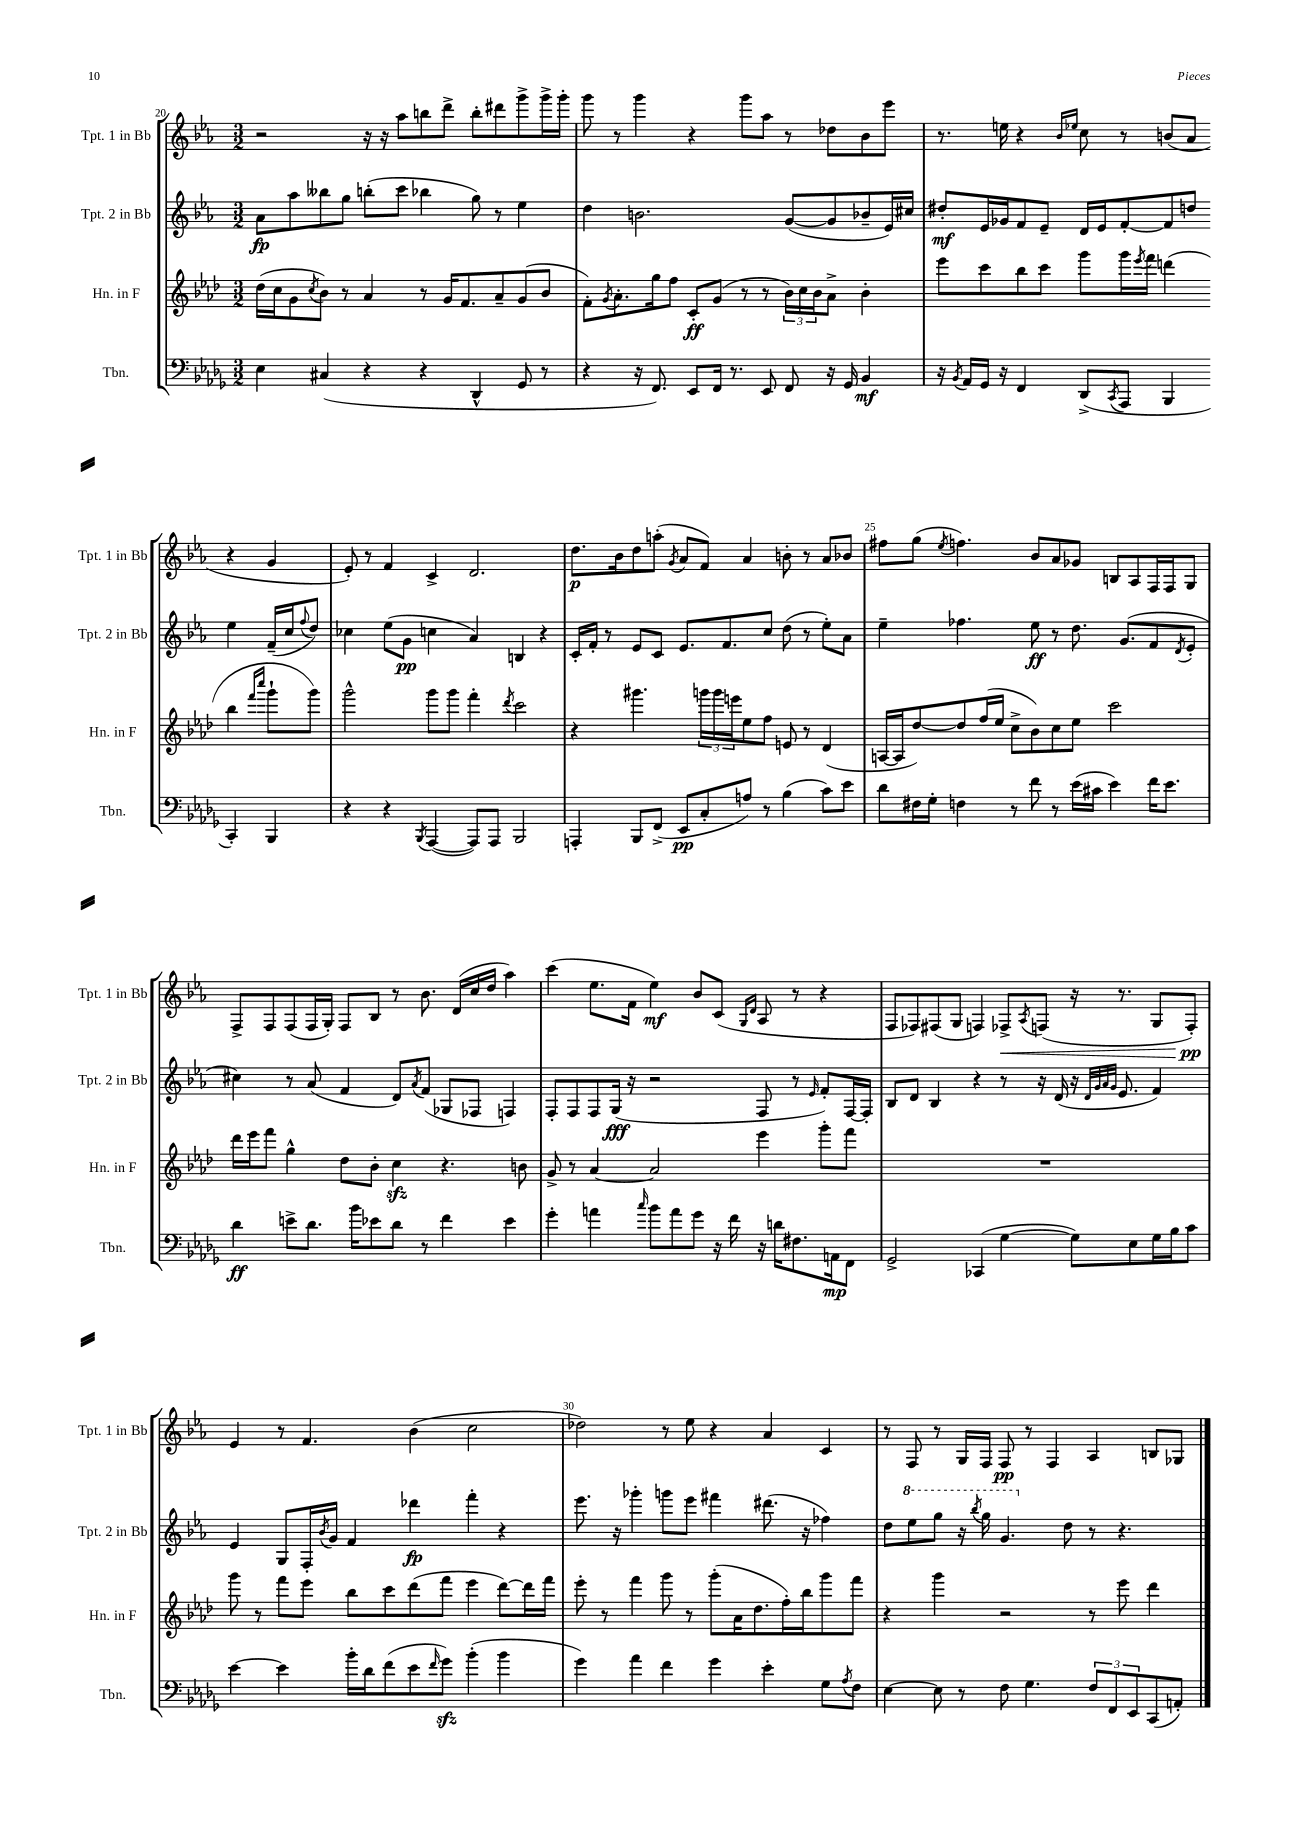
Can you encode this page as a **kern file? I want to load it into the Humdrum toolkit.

**kern	**dynam	**kern	**dynam	**kern	**dynam	**kern	**dynam
*part4	*part4	*part3	*part3	*part2	*part2	*part1	*part1
*staff4	*staff4	*staff3	*staff3	*staff2	*staff2	*staff1	*staff1
*I"Tbn.	*	*I"Hn. in F	*	*I"Tpt. 2 in Bb	*	*I"Tpt. 1 in Bb	*
*I'Tbn.	*	*I'Hn. in F	*	*I'Tpt. 2 in Bb	*	*I'Tpt. 1 in Bb	*
*clefF4	*	*clefG2	*	*clefG2	*	*clefG2	*
*k[b-e-a-d-g-]	*	*k[b-e-a-d-]	*	*k[b-e-a-]	*	*k[b-e-a-]	*
*M3/2	*	*M3/2	*	*M3/2	*	*M3/2	*
=20	=20	=20	=20	=20	=20	=20	=20
4E-\	.	(16dd-\LL	.	8a-\L	fp	2r	.
.	.	16cc\J	.	.	.	.	.
.	.	8g\	.	8aa-\	.	.	.
.	.	8qcc/	.	.	.	.	.
(4C#X/	.	8b-\J)	.	8bb--X\	.	.	.
.	.	8r	.	8gg\J	.	.	.
4r	.	4a-/	.	(8bbn'\L	.	16r	.
.	.	.	.	.	.	16r	.
.	.	.	.	8ccc\J	.	8aa-\L	.
4r	.	8r	.	4bb-X\	.	8bbn\	.
.	.	16g/KL	.	.	.	8ddd^\J	.
.	.	8.f/	.	.	.	.	.
4DD-^^/	.	.	.	8gg\)	.	8bb'\L	.
.	.	8a-~/	.	8r	.	8ddd#X\	.
8GG-/	.	(8g/	.	4ee-\	.	8ggg^\	.
8r	.	8b-/J	.	.	.	16ggg^\L	.
.	.	.	.	.	.	16ggg'\JJ	.
=21	=21	=21	=21	=21	=21	=21	=21
4r	.	8f'\L)	.	4dd\	.	8ggg\	.
.	.	8qg/	.	.	.	.	.
.	.	8.a-'\	.	.	.	8r	.
16r	.	.	.	2.bn\	.	4ggg\	.
8.FF/)	.	16gg\k	.	.	.	.	.
.	.	8ff\J	.	.	.	.	.
8EE-/L	.	8c'/L	ff	.	.	4r	.
16FF/Jk	.	(8g/J	.	.	.	.	.
8.r	.	.	.	.	.	.	.
.	.	8r	.	.	.	8ggg\L	.
8EE-/	.	8r	.	.	.	8aa-\J	.
8FF/	.	24b-\LL)	.	([8g/L	.	8r	.
.	.	24cc\	.	.	.	.	.
.	.	24b-\J	.	.	.	.	.
16r	.	8a-^\J	.	8g/]	.	8dd-X\L	.
16GG-/	.	.	.	.	.	.	.
4BB-/	mf	4b-'\	.	8b-X~/	.	8b-\	.
.	.	.	.	16e-/L)	.	8eee-\J	.
.	.	.	.	16cc#X/JJ	.	.	.
=22	=22	=22	=22	=22	=22	=22	=22
16r	.	8eee-\L	.	8dd#X'/L	mf	8.r	.
8qBB-/	.	.	.	.	.	.	.
16AA-/LL	.	.	.	.	.	.	.
16GG-/JJ	.	8ccc\	.	16e-/L	.	.	.
16r	.	.	.	16g-X/J	.	16een\	.
4FF/	.	8bb-\	.	8f/	.	4r	.
.	.	8ccc\J	.	8e-~/J	.	.	.
.	.	.	.	.	.	16qqb-/LL	.
.	.	.	.	.	.	16qqee-X/JJ	.
(8DD-^/L	.	8ggg\L	.	16d/LL	.	8cc\	.
.	.	.	.	16e-/J	.	.	.
8qCC/	.	.	.	.	.	.	.
8AAA-/J	.	16ggg\L	.	[8f'/	.	8r	.
.	.	8qeee-/	.	.	.	.	.
.	.	16fff\JJ	.	.	.	.	.
4BBB-/	.	(4dddn\	.	8f/]	.	(8bn/L	.
.	.	.	.	8ddn/J	.	8a-/J	.
4CC'/)	.	4bb-\	.	4ee-\	.	4r	.
.	.	16qqfff/LL	.	.	.	.	.
.	.	16qqcccc/JJ	.	.	.	.	.
4BBB-/	.	8ggg`\L	.	(16f~/LL	.	4g/	.
.	.	.	.	16cc/J	.	.	.
.	.	.	.	8qqff/	.	.	.
.	.	8ggg\J)	.	8dd/J)	.	.	.
!!LO:LB:g=z
=23	=23	=23	=23	=23	=23	=23	=23
4r	.	2ggg^^\	.	4cc-X\	.	8e-'/)	.
.	.	.	.	.	.	8r	.
4r	.	.	.	(8ee-\L	.	4f/	.
.	.	.	.	8g\J	pp	.	.
8qBBB-/	.	.	.	.	.	.	.
([4AAA-/	.	8ggg\L	.	4ccn\	.	4c^/	.
.	.	8ggg\J	.	.	.	.	.
8AAA-/L])	.	4fff'\	.	4a-/)	.	2.d/	.
8AAA-/J	.	.	.	.	.	.	.
.	.	8qddd-/	.	.	.	.	.
2BBB-/	.	2ccc\	.	4Bn/	.	.	.
.	.	.	.	4r	.	.	.
=24	=24	=24	=24	=24	=24	=24	=24
4AAAn'/	.	4r	.	16c'/LL	.	8.dd\L	p
.	.	.	.	16f'/JJ	.	.	.
.	.	.	.	8r	.	.	.
.	.	.	.	.	.	16b-\k	.
8BBB-/L	.	4.ggg#X\	.	8e-/L	.	8dd\	.
(8FF^/J	.	.	.	8c/J	.	(8aan'\J	.
.	.	.	.	.	.	8qg/	.
8EE-/L	pp	.	.	8.e-/L	.	8a-/L	.
8C'/	.	24gggn\LL	.	.	.	8f/J)	.
.	.	24ggg\	.	.	.	.	.
.	.	.	.	8.f/	.	.	.
.	.	24eeen\J	.	.	.	.	.
8An/J)	.	8ee-\	.	.	.	4a-/	.
8r	.	8ff\J	.	8cc/J	.	.	.
(4B-\	.	8en/	.	(8dd\	.	8bn'\	.
.	.	8r	.	8r	.	8r	.
8c\L)	.	(4d-/	.	8ee-'\L)	.	8a-/L	.
8e-\J	.	.	.	8a-\J	.	8b-X/J	.
=25	=25	=25	=25	=25	=25	=25	=25
8d-\L	.	[16An/LL	.	4ee-~\	.	8ff#X\L	.
.	.	16A/J]	.	.	.	.	.
16F#X\L	.	[8dd-/)	.	.	.	(8gg\J	.
16G-'\JJ	.	.	.	.	.	.	.
.	.	.	.	.	.	8qee-/	.
4Fn\	.	8dd-/]	.	4.ff-X\	.	4.ffn\)	.
.	.	(16ff/L	.	.	.	.	.
.	.	16ee-/JJ	.	.	.	.	.
8r	.	8cc^\L	.	.	.	.	.
8f\	.	8b-\)	.	8ee-\	ff	8b-/L	.
8r	.	8cc\	.	8r	.	8a-/	.
(16e-\LL	.	8ee-\J	.	8.dd\	.	8g-X/J	.
16c#X\JJ	.	.	.	.	.	.	.
4e-\)	.	2ccc\	.	.	.	8Bn/L	.
.	.	.	.	(8.g/L	.	.	.
.	.	.	.	.	.	8A-/	.
16f\KL	.	.	.	8f/	.	16F/L	.
8.e-\J	.	.	.	.	.	16F/J	.
.	.	.	.	8qd/	.	.	.
.	.	.	.	8e-'/J	.	8G/J	.
!!LO:LB:g=z
=26	=26	=26	=26	=26	=26	=26	=26
4d-\	ff	16ddd-\LL	.	4cc#X\)	.	8F^/L	.
.	.	16eee-\J	.	.	.	.	.
.	.	8fff\J	.	.	.	8F/	.
8en^\L	.	4gg^^\	.	8r	.	(8F/	.
8.d-\J	.	.	.	(8a-/	.	16F/L	.
.	.	.	.	.	.	16G'/JJ)	.
.	.	8dd-\L	.	4f/	.	8F/L	.
16b-\KL	.	.	.	.	.	.	.
8e-X\	.	8b-'\J	.	.	.	8B-/J	.
8d-\J	.	4cczz\	.	8d/L)	.	8r	.
.	.	.	.	8qa-/	.	.	.
8r	.	.	.	(8f/J	.	8.b-\	.
4f\	.	4.r	.	8G-X/L	.	.	.
.	.	.	.	.	.	(16d/LL	.
.	.	.	.	8F-X/J	.	16cc/	.
.	.	.	.	.	.	16dd/JJ	.
4e-\	.	.	.	4Fn/)	.	4aa-\)	.
.	.	8bn\	.	.	.	.	.
=27	=27	=27	=27	=27	=27	=27	=27
4g-'\	.	8g^/	.	8F'/L	.	(4ccc\	.
.	.	8r	.	8F/	.	.	.
4an\	.	[4a-/	.	8F/	.	8.ee-\L	.
.	.	.	.	(16G/Jk	fff	.	.
.	.	.	.	16r	.	16f\Jk	.
16qqcc/	.	.	.	.	.	.	.
8b-\L	.	2a-/]	.	2r	.	4ee-\)	mf
8a\	.	.	.	.	.	.	.
8g-\J	.	.	.	.	.	8b-/L	.
16r	.	.	.	.	.	(8c/J	.
16f\	.	.	.	.	.	.	.
.	.	.	.	.	.	16qqG/LL	.
.	.	.	.	.	.	16qqd/JJ	.
16r	.	4eee-\	.	8F/	.	8A-/	.
16dn\KL	.	.	.	.	.	.	.
8.F#X\	.	.	.	8r	.	8r	.
.	.	.	.	16qqe-/	.	.	.
.	.	8ggg'\L	.	8f'/L)	.	4r	.
16AAn\k	mp	.	.	.	.	.	.
8FF\J	.	8fff\J	.	[16F/L	.	.	.
.	.	.	.	16F'/JJ]	.	.	.
=28	=28	=28	=28	=28	=28	=28	=28
2GG-^/	.	1.r	.	8B-/L	.	8F/L	.
.	.	.	.	8d/J	.	8F-X/)	.
.	.	.	.	4B-/	.	(8F#X/	.
.	.	.	.	.	.	8G/J	.
(4CC-X/	.	.	.	4r	.	4Fn/)	.
!	!	!	!	!	!	!	!LO:HP:b
[4G-\	.	.	.	8r	.	8F-X^/L	<
.	.	.	.	.	.	8qA-/	.
.	.	.	.	16r	.	(8Fn/J	.
.	.	.	.	(16d/	.	.	.
8G-\L])	.	.	.	16r	.	16r	.
.	.	.	.	32qqd/LLL	.	.	.
.	.	.	.	32qqg/	.	.	.
.	.	.	.	32qqa-/	.	.	.
.	.	.	.	32qqg/JJJ	.	.	.
.	.	.	.	8.e-/	.	8.r	.
8E-\	.	.	.	.	.	.	.
16G-\L	.	.	.	4f/)	.	8G/L	.
16B-\J	.	.	.	.	.	.	.
8c\J	.	.	.	.	.	8F'/J)	pp
.	.	.	.	.	.	.	[
!!LO:LB:g=z
=29	=29	=29	=29	=29	=29	=29	=29
[4e-\	.	8ggg\	.	4e-/	.	4e-/	.
.	.	8r	.	.	.	.	.
4e-\]	.	8fff\L	.	8G/L	.	8r	.
.	.	8eee-\J	.	16F'/L	.	4.f/	.
.	.	.	.	8qb-/	.	.	.
.	.	.	.	16g/JJ	.	.	.
16b-'\LL	.	8bb-\L	.	4f/	.	.	.
16d-\J	.	.	.	.	.	.	.
(8f\	.	8ccc\	.	.	.	.	.
8e-\	.	(8ddd-\	.	4ddd-X\	fp	(4b-\	.
16qqf/	.	.	.	.	.	.	.
8g-zz\J)	.	8fff\J	.	.	.	.	.
(4b-'\	.	4eee-\	.	4fff'\	.	2cc\	.
4b-\	.	[8ddd-\L)	.	4r	.	.	.
.	.	16ddd-\L]	.	.	.	.	.
.	.	16fff\JJ	.	.	.	.	.
=30	=30	=30	=30	=30	=30	=30	=30
4g-\)	.	8eee-'\	.	8.eee-\	.	2dd-X\)	.
.	.	8r	.	.	.	.	.
.	.	.	.	16r	.	.	.
4a-\	.	4fff\	.	4ggg-X'\	.	.	.
4f\	.	8ggg\	.	8gggn\L	.	8r	.
.	.	8r	.	8eee-\J	.	8ee-\	.
4g-\	.	(8ggg'\L	.	4fff#X\	.	4r	.
.	.	16a-\K	.	.	.	.	.
.	.	8.dd-\	.	.	.	.	.
4e-'\	.	.	.	(8.ddd#X\	.	4a-/	.
.	.	16ff'\L)	.	.	.	.	.
.	.	16bb-\J	.	16r	.	.	.
8G-\L	.	8ggg\	.	4ff-X\)	.	4c/	.
8qA-/	.	.	.	.	.	.	.
8F\J	.	8fff\J	.	.	.	.	.
=31	=31	=31	=31	=31	=31	=31	=31
[4E-\	.	4r	.	8dd\L	.	8r	.
*	*	*	*	*8va	*	*	*
.	.	.	.	8eee-\	.	8F/	.
8E-\]	.	4ggg\	.	8ggg\J	.	8r	.
8r	.	.	.	16r	.	16G/LL	.
.	.	.	.	8qbbb-/	.	.	.
.	.	.	.	16ggg\	.	16F/JJ	.
8F\	.	2r	.	4.gg/	.	8F/	pp
4.G-\	.	.	.	.	.	8r	.
.	.	.	.	.	.	4F/	.
*	*	*	*	*X8va	*	*	*
.	.	.	.	8dd\	.	.	.
12F/L	.	8r	.	8r	.	4A-/	.
12FF/	.	.	.	.	.	.	.
.	.	8eee-\	.	4.r	.	.	.
12EE-/	.	.	.	.	.	.	.
(8CC/	.	4ddd-\	.	.	.	8Bn/L	.
8AAn'/J)	.	.	.	.	.	8G-X/J	.
==	==	==	==	==	==	==	==
*-	*-	*-	*-	*-	*-	*-	*-
